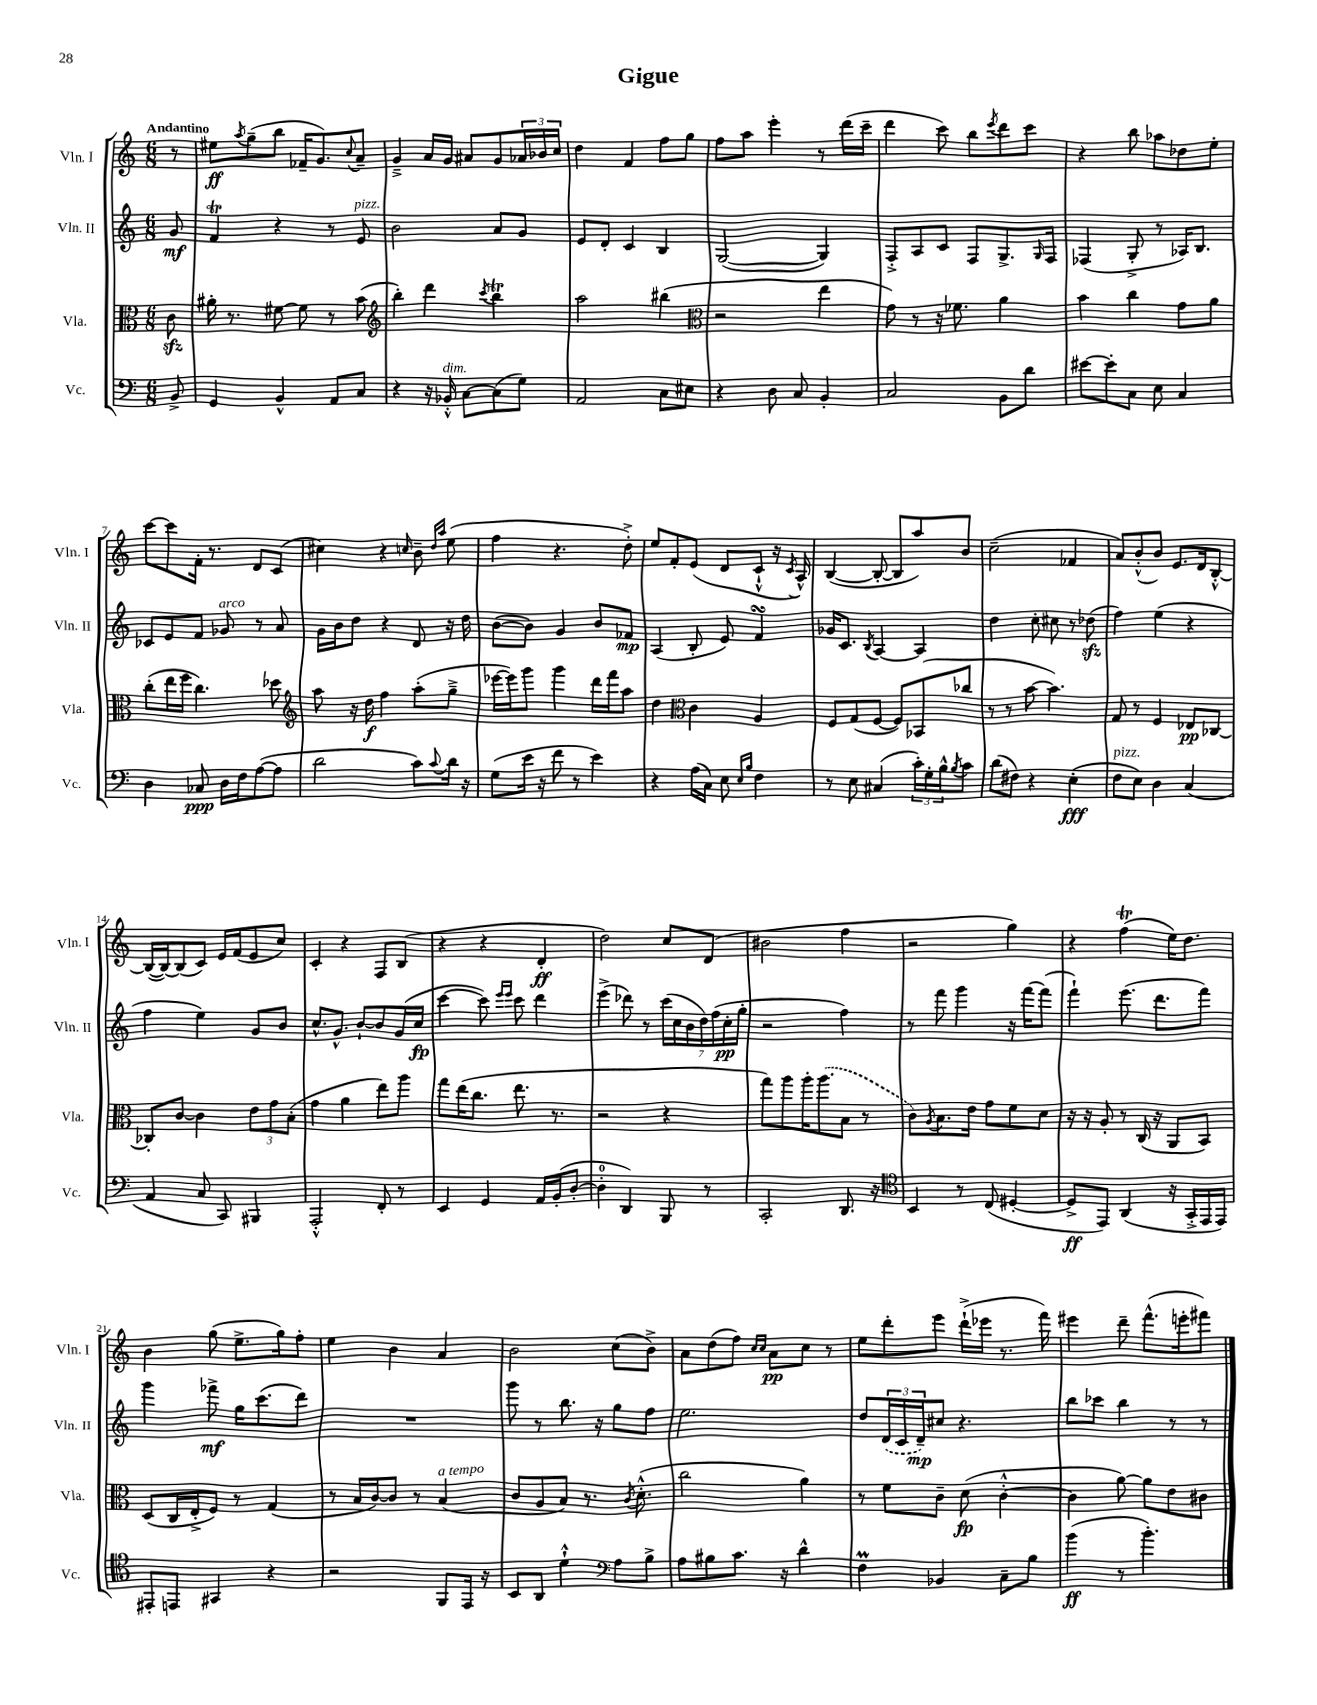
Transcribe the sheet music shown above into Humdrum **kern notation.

**kern	**kern	**kern	**kern
*staff4	*staff3	*staff2	*staff1
*clefF4	*clefC3	*clefG2	*clefG2
*k[]	*k[]	*k[]	*k[]
*M6/8	*M6/8	*M6/8	*M6/8
8BB^	8c	8g	8r
=	=	=	=
4GG	16a#'	4f	8ee#
.	8.r	.	.
.	.	.	8qaa
.	.	.	(8gg~
4BB^^	[8f#	4r	8bb
.	8f#]	.	16f-~
.	.	.	8.g)
8AA	8r	8r	.
.	.	.	8qqcc
8C	(8b	8e	8a~
=	=	=	=
*	*clefG2	*	*
4r	4bb')	2b	4g~^
16r	4ddd	.	16a
16BB-'^^	.	.	16g
[8C	.	.	8a#
.	8qccc	.	.
(8C]	4bb	8a	8g
8G)	.	8g	24a-
.	.	.	24b-
.	.	.	24cc
=	=	=	=
2AA	2aa	8e	4dd
.	.	8d'	.
.	.	4c	4f
8C	(4bb#	4B	8ff
8E#	.	.	8gg
=	=	=	=
*	*clefC3	*	*
4r	2r	([2G	8ff
.	.	.	8aa
8D	.	.	4eee'
8C	.	.	.
4BB'	4ee	4G])	8r
.	.	.	(16ddd
.	.	.	16ccc~
=	=	=	=
2C	8g)	8F'^	4ddd
.	8r	8A	.
.	16r	8c	8ccc)
.	8.f-	.	.
.	.	8F	8bb
.	.	.	8qeee
8BB	4a	8.G^	8ddd
8d	.	.	8ccc
.	.	16qqG	.
.	.	16F	.
=	=	=	=
[8e#	4b	(4F-	4r
8e#']	.	.	.
8C	4cc	8G'^	8bb
8E	.	8r	8aa-
4C	8g	16A-)	8dd-
.	.	8.B	.
.	8a	.	8ee'
=	=	=	=
4D	(8cc'	8c-	[8ccc
.	16ee	8e	8ccc]
.	16ff	.	.
8C-	4.cc)	8f	16f'
.	.	.	8.r
16D	.	8g-	.
16F	.	.	.
([8A	.	8r	8d
8A]	8dd-	8a	(8c
=	=	=	=
*	*clefG2	*	*
2d	8aa	16g	4cc#)
.	.	16b	.
.	16r	8dd	.
.	16dd	.	.
.	4ff	4r	4r
.	.	.	16qqcc
8c)	(8aa'	8d	8b~
.	.	.	16qqdd
8qqc	.	.	16qqaa
16d	8gg~^	16r	(8ee
16r	.	16dd	.
=	=	=	=
(8G	[16eee-	([8b	4ff
.	16eee-])	.	.
16e	8ggg	8b])	.
16r	.	.	.
8f	4ggg	4g	4.r
8r	.	.	.
4e)	16ddd	8b	.
.	16fff	.	.
.	8aa	8f-	8dd'^)
=	=	=	=
4r	4dd	(4A	8ee
.	.	.	8f'
*	*clefC3	*	*
(16A	4c	8B'	(8e
16C)	.	.	.
8E	.	8e)	8d
16qqE	.	.	.
16qqB	.	.	.
4F	4A	4f	8c`^^
.	.	.	16r
.	.	.	8qc
.	.	.	16A^^)
=	=	=	=
8r	8F	16g-	([4B
.	.	8.c	.
8E	(8G	.	.
.	.	8qB	.
(4C#	[8F	[4A	8B'_
.	8F])	.	8B]
24c')	(8BB-	4A]	8aa)
24G'	.	.	.
24B^^	.	.	.
8qB	.	.	.
8c	8cc-	.	8b
=	=	=	=
(8d	8r	4dd	(2cc~
8F#)	8r	.	.
4r	[8b	8cc'	.
.	4.b])	8cc#	.
(4E'	.	8r	4f-
.	.	(8dd-	.
=	=	=	=
8F	8G	4ff)	8a)
8E)	8r	.	(8b'^^
4D	4F	(4ee	8b)
.	.	.	8.e
(4C	8E-	4r	.
.	.	.	16d
.	[8C-	.	[8B'^^
=	=	=	=
4AA	8C-']	4ff	(16B_
.	.	.	16B_)
.	[8c	.	(8B]
8C	4c]	4ee)	8c)
8CC)	.	.	16e
.	.	.	(16f
4BBB#	12e	8g	8e
.	12g	.	.
.	.	8b	8cc)
.	(12B'	.	.
=	=	=	=
2AAA'^^	4g	8.cc^^	4c'
.	.	8.g^^	.
.	4a	.	4r
.	.	[8b`	.
8FF'	8ee)	8b]	8F
8r	8aa	(16g	(8B
.	.	16cc	.
=	=	=	=
4EE	8gg	[4ccc	4r
.	(16ee	.	.
.	8.cc	.	.
4GG	.	8ccc])	4r
.	.	16qqeee	.
.	.	16qqeee	.
.	8.ee	8ccc	.
16AA	.	4ddd	4d'
(16BB'	8.r	.	.
[8D'	.	.	.
=	=	=	=
4D']	2r	(4eee^	2dd)
4DD)	.	8ddd-)	.
.	.	8r	.
8BBB	4r	(28ccc	8cc
.	.	28cc	.
.	.	28b	.
.	.	28dd)	.
8r	.	.	(8d
.	.	(28ff	.
.	.	28cc'	.
.	.	28gg'	.
=	=	=	=
2CC'	8gg)	2r	2b#
.	8aa	.	.
.	16aa'	.	.
.	(8.aa	.	.
8.DD	8B	4ff)	4ff
.	8r	.	.
16r	.	.	.
=	=	=	=
*clefC4	*	*	*
4BB	8c)	8r	2r
.	8qA	.	.
.	8.B	8fff	.
8r	.	4ggg	.
.	16e	.	.
(8C	8g	.	.
[4D#'	8f	16r	4gg)
.	.	[16fff	.
.	8d	(8fff]	.
=	=	=	=
8D#^]	16r	4fff`)	4r
.	16r	.	.
8EE)	8A'	.	.
(4AA	8r	(8.eee	(4ff
.	(16C	.	.
.	16r	8.ddd	.
16r	8AA	.	16ee)
16GG'^	.	.	8.dd
16EE	8BB)	8fff)	.
16EE)	.	.	.
=	=	=	=
8EE#'	(8D	4ggg	4b
8EE	16C	.	.
.	16E'^	.	.
4GG#	8F)	8fff-^	(8gg
.	8r	16gg	8.ee^
.	.	(8.ccc	.
4r	(4G	.	.
.	.	.	16gg)
.	.	8ddd)	8ff'
=	=	=	=
2r	8r	2.r	4ee
.	16B	.	.
.	[16c)	.	.
.	8c]	.	4b
.	8r	.	.
8FF	(4B	.	4a
16EE	.	.	.
16r	.	.	.
=	=	=	=
8BB	8c	8ggg	2b
8AA	8A	8r	.
4d`^^	8B)	8.bb	.
.	8.r	.	.
.	.	16r	.
*clefF4	*	*	*
8A	.	8gg	(8cc
.	8qc	.	.
.	(8.d'^^	.	.
8B^	.	8ff	8b^)
=	=	=	=
8A	2cc	2.ee	8a
8B#	.	.	(8dd
8.c	.	.	8ff)
.	.	.	16qqcc
.	.	.	16qqcc
.	.	.	8a
16r	.	.	.
4d^^	4a)	.	8cc
.	.	.	8r
=	=	=	=
4F	8r	8dd	8ee
.	8f	(24d	8ddd'
.	.	24c	.
.	.	24d~)	.
4BB-	8c~	8cc#	8eee
.	(8d	4.r	(16ddd`^
.	.	.	16eee-
8C~	[4c'^^	.	8.r
8B	.	.	.
.	.	.	16fff)
=	=	=	=
(4b	4c]	8bb	4eee#
.	.	8ccc-	.
8r	[8a)	4bb	8ddd~
4.b')	8a]	.	(8.fff^^
.	8e	8r	.
.	.	.	16eee'
.	8c#	8r	8fff#)
==	==	==	==
*-	*-	*-	*-
